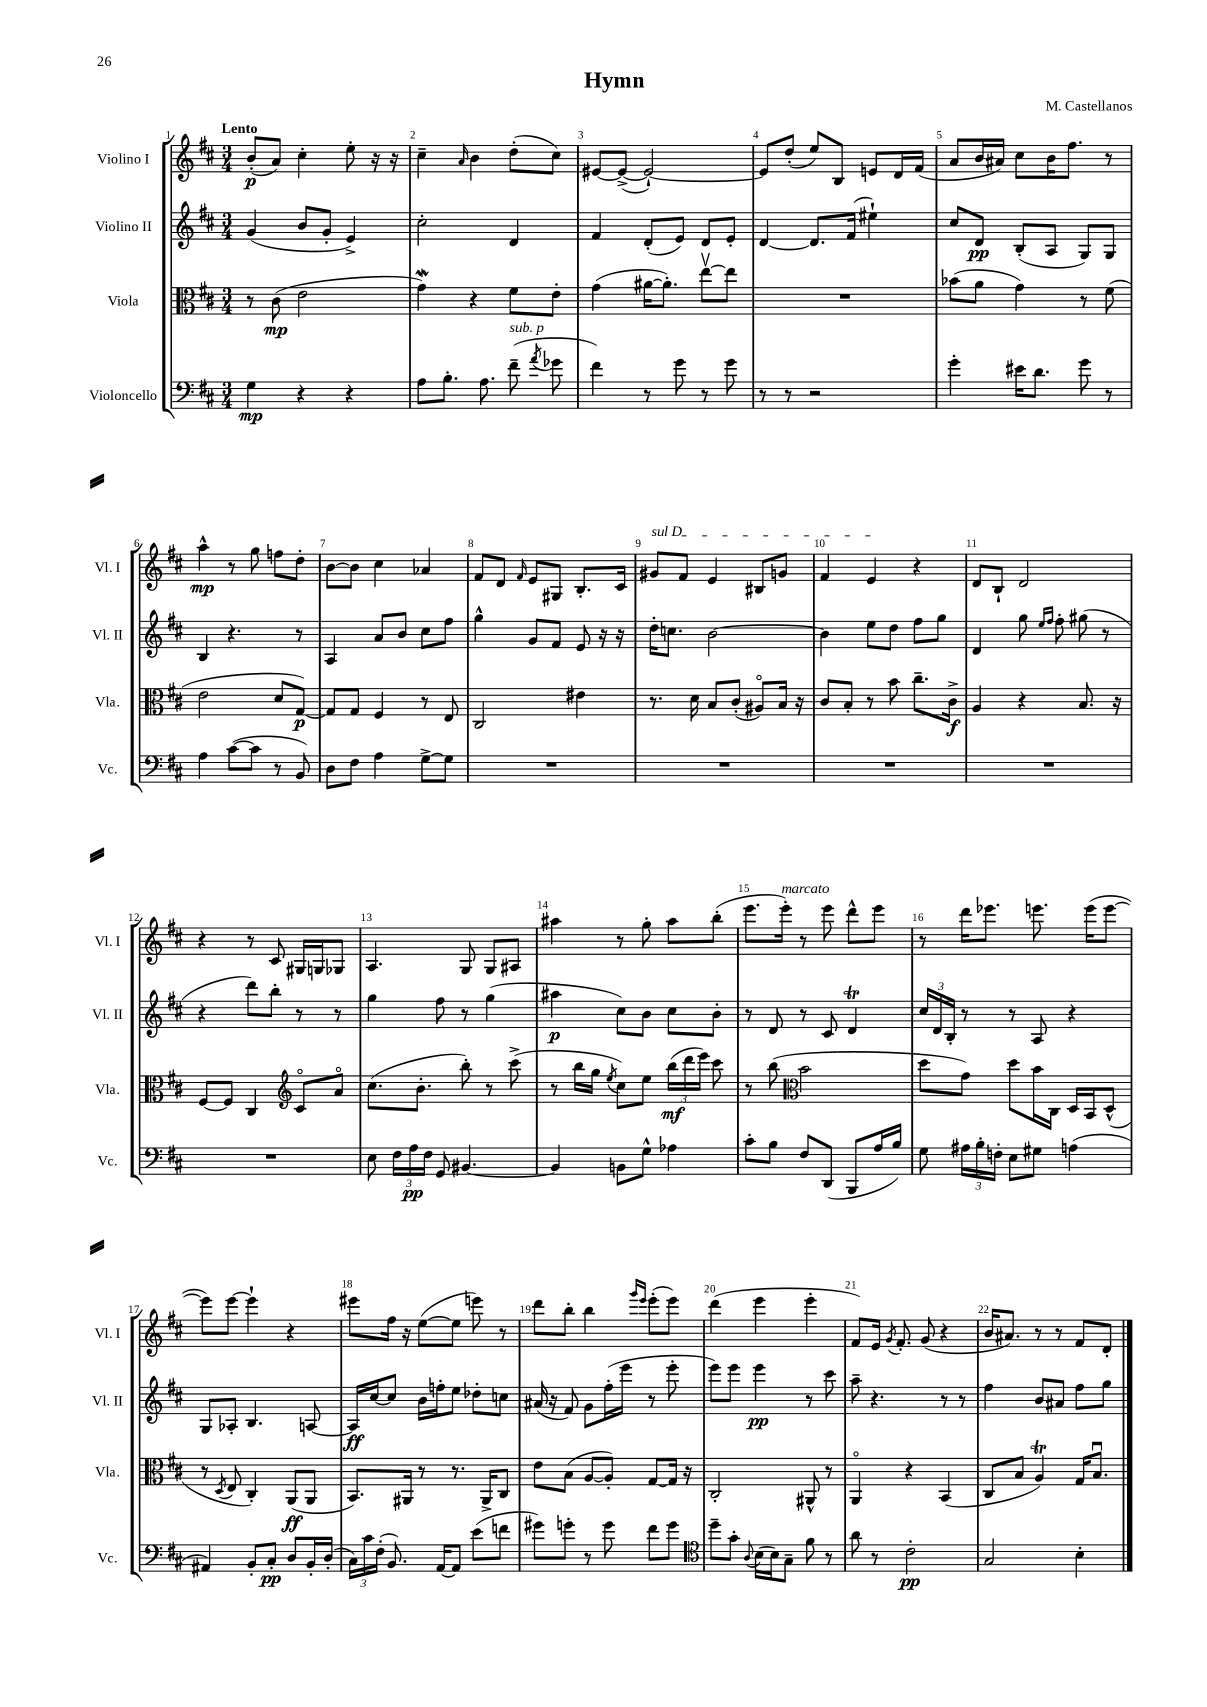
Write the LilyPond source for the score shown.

\header { title = "Hymn" composer = "M. Castellanos" }
<<
\new StaffGroup <<
\new Staff = "s0" \with { instrumentName = "Violino I" shortInstrumentName = "Vl. I" } {
    \clef treble \key d \major \numericTimeSignature \time 3/4 \tempo "Lento"
    \autoBeamOff b'8[-.\p( a'8]) cis''4-. e''8-. r16 r16 |
    cis''4-- \grace { a'16 } b'4 d''8[-.( cis''8]) |
    eis'8[~ eis'8]~->( eis'2~-!) |
    eis'8[ d''8]-.( e''8[) b8] e'8[ d'16 fis'16]( |
    a'8[ b'16 ais'16]) cis''8[ b'16 fis''8.] r8 |
    a''4-^\mp r8 g''8 f''8[ d''8]-. |
    b'8[~ b'8] cis''4 aes'4 |
    fis'8[ d'8] \grace { fis'16 } e'8[ gis8] b8.[-. cis'16] |
    \once \override TextSpanner.bound-details.left.text = \markup { \italic "sul D" } gis'8[\startTextSpan fis'8] e'4 bis8[ g'8] |
    fis'4 e'4\stopTextSpan r4 |
    d'8[ b8]-! d'2 |
    r4 r8 cis'8 gis16[ g16 ges8] |
    a4. g8 g8[ ais8] |
    ais''4 r8 g''8-. ais''8[ b''8]-.( |
    e'''8.[ e'''16]-.^\markup { \italic "marcato" }) r8 e'''8 d'''8[-^ e'''8] |
    r8 d'''16[ ees'''8.] e'''8. e'''16[( e'''8]~ |
    e'''8[) e'''8]~ e'''4-! r4 |
    eis'''8[ fis''16] r16 e''8[~( e''8] e'''8) r8 |
    d'''8[ b''8]-. b''4 \grace { g'''16[ e'''16] } e'''8[-.( e'''8]) |
    d'''4( e'''4 e'''4-. |
    fis'8[) e'16] \acciaccatura { g'8 } fis'8.-. g'8( r4 |
    b'16[ ais'8.]) r8 r8 fis'8[ d'8]-. \bar "|." |
}
\new Staff = "s1" \with { instrumentName = "Violino II" shortInstrumentName = "Vl. II" } {
    \clef treble \key d \major \numericTimeSignature \time 3/4
    \autoBeamOff g'4( b'8[ g'8]-. e'4->) |
    cis''2-. d'4 |
    fis'4 d'8[-.( e'8]) d'8[ e'8]-. |
    d'4~ d'8.[ fis'16]( eis''4-!) |
    cis''8[ d'8]\pp b8[-.( a8] g8[) g8] |
    b4 r4. r8 |
    a4 a'8[ b'8] cis''8[ fis''8] |
    g''4-^ g'8[ fis'8] e'8 r16 r16 |
    d''16[-. c''8.] b'2~ |
    b'4 e''8[ d''8] fis''8[ g''8] |
    d'4 g''8 \grace { e''16[ fis''16] } fis''8-. gis''8( r8 |
    r4 d'''8[) b''8]-. r8 r8 |
    g''4 fis''8 r8 g''4( |
    ais''4\p cis''8[) b'8] cis''8[ b'8]-. |
    r8 d'8 r8 cis'8 d'4\trill |
    \tuplet 3/2 { cis''16[ d'16 b16]-. } r8 r8 a8 r4 |
    g8[ aes8]-. b4. a8~ |
    a16[\ff cis''16~ cis''8] b'16[ f''16-. e''8] des''8[-. c''8] |
    ais'16( r16 fis'8) g'8[ fis''16-.( e'''16] r8 e'''8-. |
    e'''8[) e'''8] e'''4\pp r8 cis'''8 |
    a''8-- r4. r8 r8 |
    fis''4 b'8[ ais'8] fis''8[ g''8] \bar "|." |
}
\new Staff = "s2" \with { instrumentName = "Viola" shortInstrumentName = "Vla." } {
    \clef alto \key d \major \numericTimeSignature \time 3/4
    \autoBeamOff r8 cis'8\mp( e'2 |
    g'4\mordent) r4 fis'8[ e'8]-. |
    g'4( ais'16[~ ais'8.]-.) e''8[~\upbow e''8] |
    R2. |
    bes'8[( a'8] g'4) r8 fis'8( |
    e'2 d'8[ g8]~\p) |
    g8[ g8] fis4 r8 e8 |
    cis2 eis'4 |
    r8. d'16 b8[ cis'8]-.( ais8[\flageolet) b16] r16 |
    cis'8[ b8]-. r8 b'8 cis''8.[-- cis'16]->\f |
    a4 r4 b8. r16 |
    fis8[~ fis8] cis4 \clef treble cis'8[\flageolet a'8]\flageolet |
    cis''8.[( b'8.]-. b''8-.) r8 cis'''8->( |
    r8 b''16[ g''16] \acciaccatura { e''8 } cis''8[) e''8] \tuplet 3/2 { b''16[\mf( d'''16 e'''16]) } cis'''8 |
    r8 b''8( \clef alto b'2 |
    d''8[ g'8]) d''8[ b'16 cis16] d16[ b,16 d8]-^( |
    r8 \acciaccatura { d8 } e8 cis4-.) a,8[\ff( a,8] |
    b,8.[) ais,16] r8 r8. ais,16[-> cis8] |
    e'8[ b8]( a8[~ a8]-.) g8[~ g16] r16 |
    cis2-. ais,8-^ r8 |
    a,4\flageolet r4 b,4( |
    cis8[ b8] a4\trill) g16[ b8.]\downbow \bar "|." |
}
\new Staff = "s3" \with { instrumentName = "Violoncello" shortInstrumentName = "Vc." } {
    \clef bass \key d \major \numericTimeSignature \time 3/4
    \autoBeamOff g4\mp r4 r4 |
    a8[ b8.]-. a8. fis'8--^\markup { \italic "sub. p" }( \acciaccatura { a'8 } ges'8 |
    fis'4) r8 g'8 r8 g'8 |
    r8 r8 r2 |
    g'4-. eis'16[ d'8.] g'8 r8 |
    a4 cis'8[~( cis'8] r8 b,8) |
    d8[ fis8] a4 g8[~-> g8] |
    R2. |
    R2. |
    R2. |
    R2. |
    R2. |
    e8 \tuplet 3/2 { fis16[ a16\pp fis16] } g,8 bis,4.~ |
    bis,4 b,8[ g8]-^ aes4 |
    cis'8[-. b8] fis8[ d,8]( b,,8[ a16 b16]) |
    g8 \tuplet 3/2 { ais16[ b16-. f16]-. } e8[ gis8] a4( |
    ais,4) b,8[-. cis8]-.\pp d8[ b,16-. d16]-.( |
    \tuplet 3/2 { cis16[) cis'16 fis16]-.( } b,8.) a,16[~ a,8] e'8[( f'8] |
    gis'8[) g'8]-. r8 g'8 fis'8[ g'8] |
    \clef tenor d''8[-- g'8]-. \appoggiatura { a8 } b16[( b16) g8]-- fis'8 r8 |
    a'8 r8 cis'2-.\pp |
    g2 b4-. \bar "|." |
}
>>
>>
\layout { \context { \Score \override BarNumber.break-visibility = ##(#f #t #t) barNumberVisibility = #all-bar-numbers-visible } }
